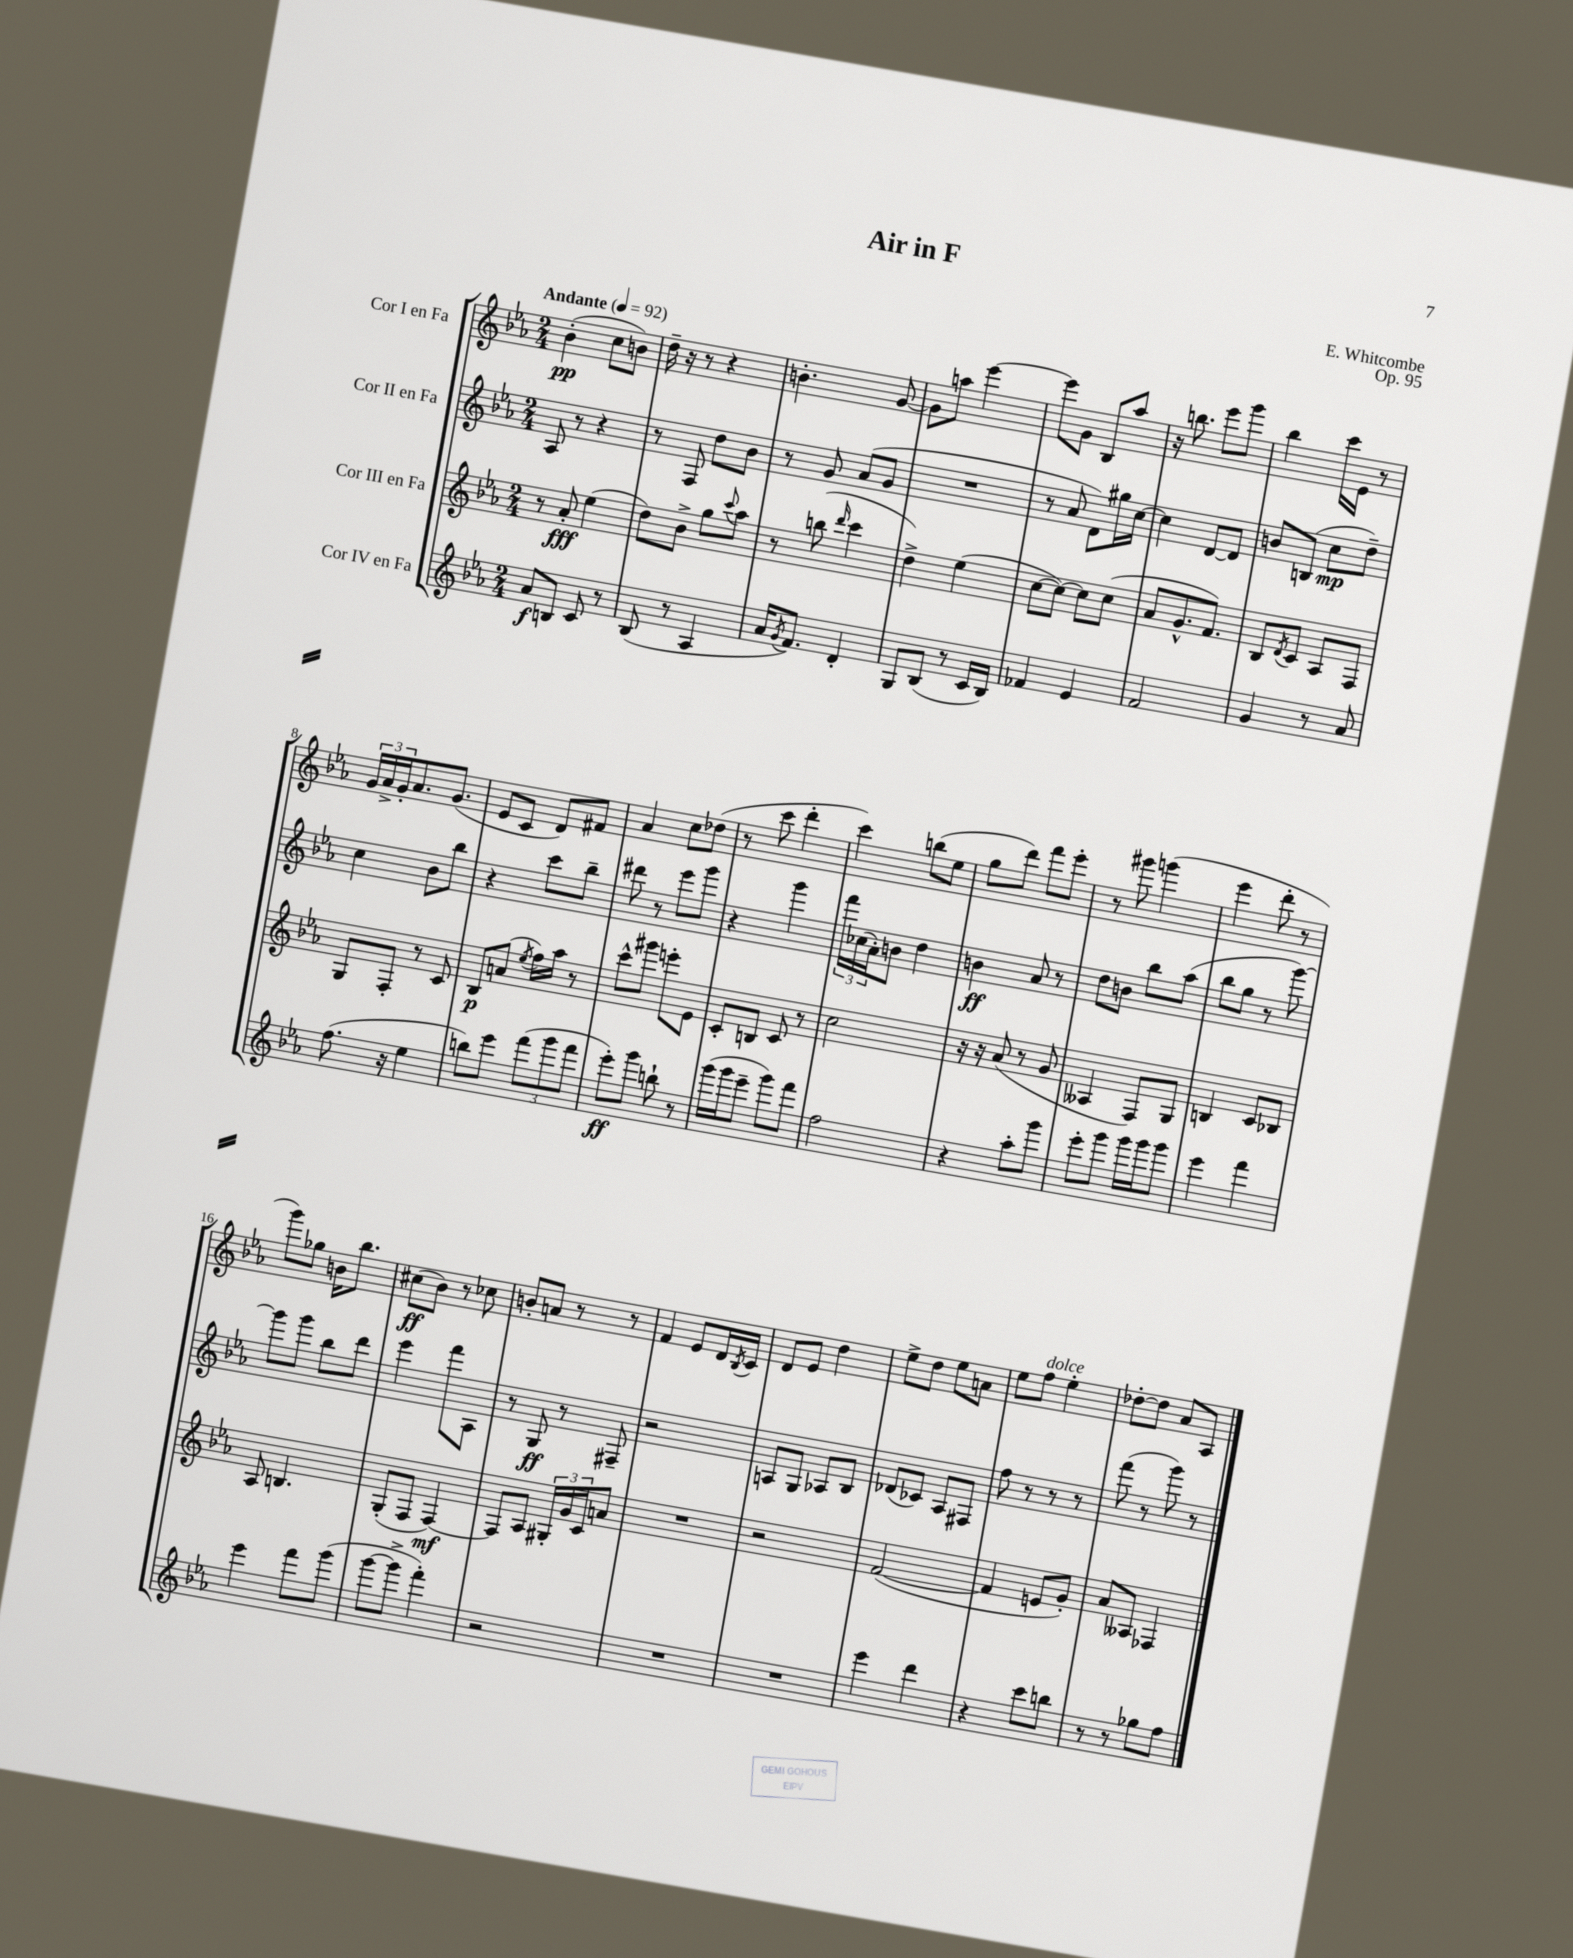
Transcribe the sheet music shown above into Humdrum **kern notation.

**kern	**kern	**kern	**kern
*staff4	*staff3	*staff2	*staff1
*clefG2	*clefG2	*clefG2	*clefG2
*k[b-e-a-]	*k[b-e-a-]	*k[b-e-a-]	*k[b-e-a-]
*M2/4	*M2/4	*M2/4	*M2/4
*MM92	*MM92	*MM92	*MM92
8a-	8r	8A-	(4b-'
8B	8a-'	8r	.
8c	(4ee-	4r	8cc
8r	.	.	8b)
=	=	=	=
(8B-	8dd)	8r	16dd~
.	.	.	16r
8r	8b-^	8F	8r
4A-	8gg	8dd	4r
.	8qqccc	.	.
.	8aa-	8b-	.
=	=	=	=
16a-	8r	8r	4.b'
8qg	.	.	.
8.f)	.	.	.
.	(8bb	8g	.
.	16qqddd	.	.
4d'	4ccc	(8a-	.
.	.	8g	[8g
=	=	=	=
8G	4dd^)	2r	8g]
(8B-	.	.	8aa
8r	(4ee-	.	[4eee-
16c	.	.	.
16B-)	.	.	.
=	=	=	=
4f-	[8cc	8r	8eee-]
.	8cc_)	8a-	8g
4e-	8cc]	8d)	8B-
.	(8cc	16gg#	8aa-
.	.	[16cc	.
=	=	=	=
2f	8a-	4cc]	16r
.	.	.	8.bb
.	8.g^^	.	.
.	.	[8d	8eee-
.	8.f)	.	.
.	.	8d]	8ggg
=	=	=	=
4g	8B-	8b	4bb-
.	8qd	.	.
.	8c	(8B	.
8r	8A-	8cc	16ccc
.	.	.	16e-
8a-	8F	8dd~)	8r
=	=	=	=
(8.ff	8G	4cc	24g
.	.	.	24a-^
.	.	.	24g'
.	8F'	.	8.a-
16r	.	.	.
4ee-	8r	8b-	.
.	.	.	(8.g
.	8c	8bb-	.
=	=	=	=
8bb)	8B-	4r	8e-
8eee-	(8a	.	8c
.	8qee-	.	.
(12fff	16ff)	8ccc	8d)
.	16aa-	.	.
12ggg	.	.	.
.	8r	8bb-~	8f#
12fff	.	.	.
=	=	=	=
8eee-')	8ccc^^	8ddd#	4a-
8ggg	8ggg#	8r	.
8bb`	8eee'	8eee-	8cc
8r	8e-	8ggg	(8dd-
=	=	=	=
(16ggg	8c'	4r	8r
16ggg	.	.	.
8eee-~	8B	.	8ccc
8ggg)	8c	4ggg	4ddd'
8fff	8r	.	.
=	=	=	=
2ff	2cc	24fff	4ccc)
.	.	(24cc-	.
.	.	24a-')	.
.	.	8b	.
.	.	4dd	(8bb
.	.	.	8ee-
=	=	=	=
4r	16r	4b	8gg
.	16r	.	.
.	(8a-	.	8ddd)
8aa-'	8r	8a-	8fff
8ggg	8g	8r	8eee-'
=	=	=	=
8eee-'	4A--	8dd	8r
8ggg	.	8b	8ggg#
16ggg	8F)	8bb-	(4ggg
16ggg	.	.	.
8ggg	8G	(8aa-	.
=	=	=	=
4eee-	4B	8bb-	4eee-
.	.	8gg	.
4fff	8c	8r	8ddd'
.	8B-	[8ggg)	8r
=	=	=	=
4eee-	8A-	8ggg]	8ggg)
.	4.B	8ggg	8gg-
8fff	.	8bb-	16b
.	.	.	8.bb-
(8ggg	.	8ddd	.
=	=	=	=
[8ggg	(8G'	4eee-	(8cc#
8ggg^]	8F	.	8b-)
4fff')	[4F)	8fff	8r
.	.	8A-	8cc-
=	=	=	=
2r	8F]	8r	8b'
.	8A-	8G	8a
.	24G#'	8r	8r
.	24g	.	.
.	24c	.	.
.	8a	8F#~	8r
=	=	=	=
2r	2r	2r	4f
.	.	.	8e-
.	.	.	16d
.	.	.	8qB-
.	.	.	16c
=	=	=	=
2r	2r	8A	8d
.	.	8G	8e-
.	.	8A-	4dd
.	.	8B-	.
=	=	=	=
4eee-	([2f	(8d-	8ee-^
.	.	8c-)	8dd
4ddd	.	8A-	8ee-
.	.	8F#	8a
=	=	=	=
4r	4f]	8ff	8ee-
.	.	8r	8ff
8ccc	8e	8r	4ee-'
8bb	8g')	8r	.
=	=	=	=
8r	8a-	(8fff	[8dd-'
8r	8A--	8r	8dd-]
8gg-	4F-	8ggg)	8a-
8ff	.	8r	8A-
==	==	==	==
*-	*-	*-	*-
